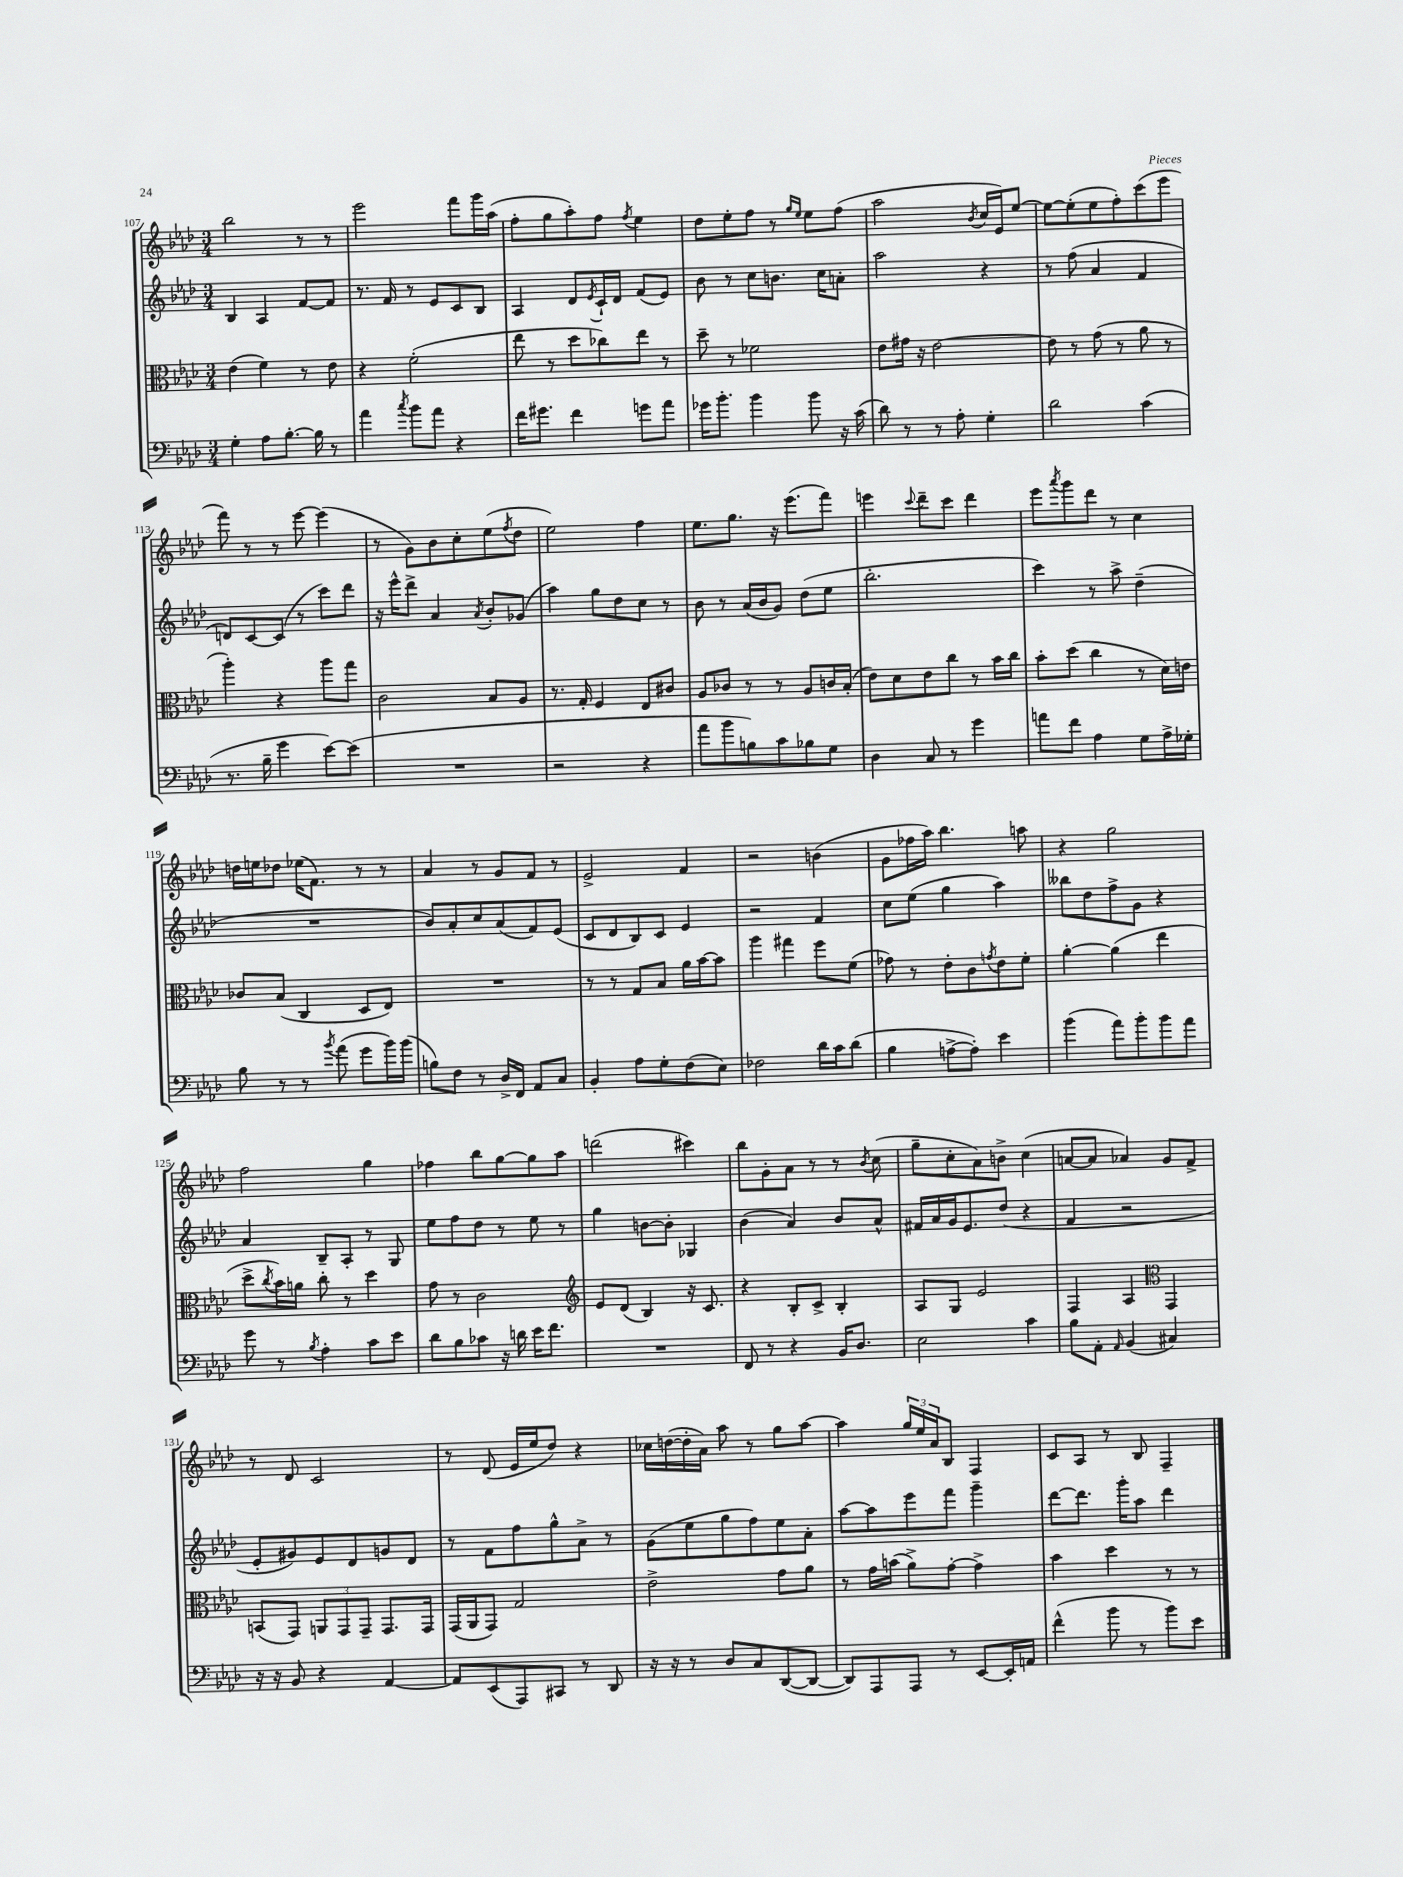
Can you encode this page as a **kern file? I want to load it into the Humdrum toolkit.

**kern	**kern	**kern	**kern
*staff4	*staff3	*staff2	*staff1
*clefF4	*clefC3	*clefG2	*clefG2
*k[b-e-a-d-]	*k[b-e-a-d-]	*k[b-e-a-d-]	*k[b-e-a-d-]
*M3/4	*M3/4	*M3/4	*M3/4
4G'\	(4e-\	4B-/	2bb-\
8A-\L	4f\)	4A-/	.
[8.B-'\J	.	.	.
.	8r	[8f/L	8r
16B-\]	.	.	.
8r	8e-\	8f/]J	8r
=	=	=	=
4a-\	4r	8.r	2eee-\
.	.	16f/	.
8qcc/	.	.	.
8b-\L	(2f'\	8r	.
8a-\J	.	8e-/L	.
4r	.	8c/	8fff\L
.	.	8B-/J	16ggg\L
.	.	.	(16aa-\JJ
=	=	=	=
16f\LK	8ee-\	4A-/	8ff'\L
8.g#\J	.	.	.
.	8r	.	8gg\
4f\	8dd-\L	8d-/L	8aa-'\)
.	.	8qe-/	.
.	8cc-\)	16c`/L	8ff\J
.	.	16d-/JJ	.
.	.	.	8qff/
8g\L	8ee-\J	(8f/L	4ee-\
8a-\J	8r	8e-/J)	.
=	=	=	=
16g-\LK	8dd-~\	8b-\	8dd-\L
8.b-'\J	.	.	.
.	8r	8r	8ee-'\
4b-\	2f-\	8cc\L	8ff\J
.	.	8.b\J	8r
.	.	.	16qqgg/LL
.	.	.	16qqee-/JJ
8b-\	.	.	8ee-\L
.	.	16cc\LK	.
16r	.	8a'\J	(8ff\J
(16c\	.	.	.
=	=	=	=
8d-\)	8e-\L	2aa-\	2aa-\
8r	16g#\Jk	.	.
.	16r	.	.
8r	[2e-\	.	.
8A-'\	.	.	.
.	.	.	8qb-/
4G'\	.	4r	16cc/LL
.	.	.	16e-/J)
.	.	.	[8ee-/J
=	=	=	=
2d-\	8e-\]	8r	8ee-\_L
.	8r	(8ff\	(8ee-'\]
.	(8g\	4a-/	8ee-\
.	8r	.	8ff'\)
(4c\	8a-\	4f/	(8ccc\
.	8r	.	8eee-\J
=	=	=	=
8.r	4aa-'\)	8d/L)	8fff\)
.	.	[8c/	8r
16B-~\	.	.	.
4g\	4r	(8c/]J	8r
.	.	8r	[8eee-\
[8e-\L)	8aa-\L	8ccc\L)	(4eee-\]
(8e-\]J	8gg\J	8ddd-\J	.
=	=	=	=
2.r	2c\	16r	8r
.	.	16eee-^^\LK	.
.	.	8ddd-^\J	8g\L)
.	.	4a-/	8b-\
.	.	.	8cc'\
.	.	8qa-/	.
.	8B-/L	8b-'/L	(8ee-\
.	.	.	8qff/
.	8A-/J	(8g-/J	8dd-\J
=	=	=	=
2r	8.r	4aa-\)	2ee-\)
.	16G'/	.	.
.	4F/	8gg\L	.
.	.	8dd-\	.
4r	8E-/L	8cc\J	4ff\
.	8c#/J	8r	.
=	=	=	=
8a-\L	8A-/L	8b-\	8.ee-\L
8b-\	8c-/J	8r	.
.	.	.	8.gg\J
8B\)	8r	(16a-/LL	.
.	.	16b-/J	.
8c\	8r	8g/J)	16r
.	.	.	(8.eee-\L
8B-\	8A-/L	(8dd-\L	.
8G\J	16c/L	8ee-\J	8fff\J)
.	(16B-'/JJ	.	.
=	=	=	=
4D-\	8e-\L)	2.bb-'\	4eee\
.	8d-\	.	.
.	.	.	8qqccc/
8C/	8e-\	.	8ddd-~\L
8r	8cc\J	.	8ccc\J
4g\	8r	.	4ddd-\
.	16b-\LL	.	.
.	16cc\JJ	.	.
=	=	=	=
8a\L	8b-'\L	4ccc\)	8eee-\L
.	.	.	8qaaa-/
8f\J	(8dd-\J	.	8ggg\
4A-\	4cc\	8r	8ddd-\J
.	.	8aa-^\	8r
8G\L	8r	(4dd-~\	4cc\
16A-^\L	16d-\LL)	.	.
16G-'\JJ	16e\JJ	.	.
=	=	=	=
8B-\	8c-/L	2.r	16dd\LL
.	.	.	16ee\J
8r	(8B-/J	.	8dd-\J
8r	4C/	.	(16ee-\LK
.	.	.	8.f\J)
8qb-/	.	.	.
(8a-\	.	.	.
8g\L	8D-/L	.	8r
16b-\L)	8E-/J)	.	8r
(16b-\JJ	.	.	.
=	=	=	=
8B\L)	2.r	8b-/L)	4a-/
8F\J	.	8a-'/	.
8r	.	8cc/	8r
16D-^/LL	.	(8a-/	8g/L
16FF/JJ	.	.	.
8AA-/L	.	8f/)	8f/J
8C/J	.	(8e-/J	8r
=	=	=	=
4BB-'/	8r	8c/L	2e-^/
.	8r	8d-/	.
8A-\L	8G/L	8B-/)	.
8G'\	8B-/J	8c/J	.
(8F\	16a-\LL	4e-/	4f/
.	[16b-\J	.	.
8E-\J)	8b-\]J	.	.
=	=	=	=
2F-\	4aa-\	2r	2r
.	4gg#\	.	.
16d-\LL	8ff\L	4f/	(4b\
16c\J	.	.	.
(8d-\J	(8f\J	.	.
=	=	=	=
4B-\	8g-\)	8cc\L	8g\L
.	8r	(8ee-\J	16ff-\L
.	.	.	16aa-\JJ)
[8A^\L	8e-'\L	4gg\	4.bb-\
8A'\]J)	8c\	.	.
.	8qg/	.	.
4e-\	8e-\	4aa-\)	.
.	8f'\J	.	8aa\
=	=	=	=
(4b-\	[4a-'\	8bb--\L	4r
.	.	8dd-\	.
8a-\L)	(4a-\]	8ff^\	2gg\
8b-'\	.	8g\J	.
8b-\	4ee-\	4r	.
8a-\J	.	.	.
=	=	=	=
8g\	8dd-^\L	4a-/	2ff\
.	8qcc/	.	.
8r	16b-\L)	.	.
.	16a\JJ	.	.
8qB-/	.	.	.
4A-'\	8cc'\	8B-~/L	.
.	8r	8A-'/J	.
8c\L	4dd-\	8r	4gg\
8e-\J	.	8G/	.
=	=	=	=
8d-\L	8g\	8ee-\L	4ff-\
8B-\	8r	8ff\	.
8c-\J	2c\	8dd-\J	8bb-\L
16r	.	8r	[8gg\
16d\	.	.	.
16e-\LK	.	8ee-\	8gg\]
8.f\J	.	.	.
.	.	8r	8aa-\J
=	=	=	=
*	*clefG2	*	*
2.r	8e-/L	4gg\	(2ddd\
.	(8d-/J	.	.
.	4B-/)	[8b\L	.
.	.	8b'\]J	.
.	16r	4G-/	4ccc#\)
.	8.c/	.	.
=	=	=	=
8FF/	4r	(4b-\	8bb-\L
8r	.	.	8g'\
4r	8B-'/L	4a-/)	8a-\J
.	8c^/J	.	8r
16BB-/LK	4B-'/	8b-/L	8r
8.D-/J	.	.	.
.	.	.	8qb-/
.	.	8a-^^/J	(8cc\
=	=	=	=
2E-\	8A-/L	16f#/LL	8gg~\L
.	.	16a-/	.
.	8G/J	16g/J	8cc'\
.	.	8.e-/	.
.	2e-/	.	8a-\)
.	.	(8dd-/J	8b^\J
4c\	.	4r	(4cc\
=	=	=	=
8B-\L	4F/	4f/	[8a/L
8AA-'\J	.	.	8a/]J
16qqAA-/	.	.	.
(4BB-/	4A-/	2r	4a-/)
*	*clefC3	*	*
4C#/)	4GG/	.	8g/L
.	.	.	8f^/J
=	=	=	=
16r	(8BB/L	8e-'/L	8r
16r	.	.	.
8BB-/	8GG/J)	8g#/)	8d-/
4r	12AA/L	8e-/	2c/
.	12GG/	.	.
.	.	8d-/	.
.	12GG~/J	.	.
[4AA-/	8.GG/L	8g/	.
.	.	8d-/J	.
.	16GG/Jk	.	.
=	=	=	=
8AA-/]L	(16GG/LL	8r	8r
.	16AA-/J	.	.
(8EE-/	8GG/J)	8f\L	(8d-/
8AAA-/)	2G/	8ff\	16e-/LL
.	.	.	16ee-/J
8CC#/J	.	8gg^^\	8dd-/J)
8r	.	8a-^\J	4r
8DD-/	.	8r	.
=	=	=	=
16r	2e-^\	(8g\L	16cc-\LL
16r	.	.	([16dd\
8r	.	8ee-\	16dd'\]
.	.	.	16a-\JJ)
8D-/L	.	8gg\	8aa-\
8C/	.	8ff\)	8r
([8DD-/	8g\L	8ee-\	8gg\L
8DD-/_J	8a-\J	8a-'\J	[8aa-\J
=	=	=	=
8DD-/]L)	8r	[8aa-\L	4aa-\]
8AAA-/	16g\LL	8aa-\]	.
.	(16b\JJ	.	.
8AAA-/J	8a-^\L)	8eee-\	24gg/LL
.	.	.	24ee-/
.	.	.	24a-/J
8r	[8g'\J	8fff\J	8B-/J
[8EE-/L	4g^\]	4ggg~\	4F/
16EE-'/]L	.	.	.
16AA/JJ	.	.	.
=	=	=	=
(4f^^\	4b-\	[8ddd-\L	8c/L
.	.	8.ddd-\]J	8A-/J
8b-\	4dd-\	.	8r
.	.	16ggg'\LK	.
8r	.	8aa-\J	8B-/
8b-\L)	8r	4ddd-\	4F~/
8e-\J	8r	.	.
==	==	==	==
*-	*-	*-	*-
